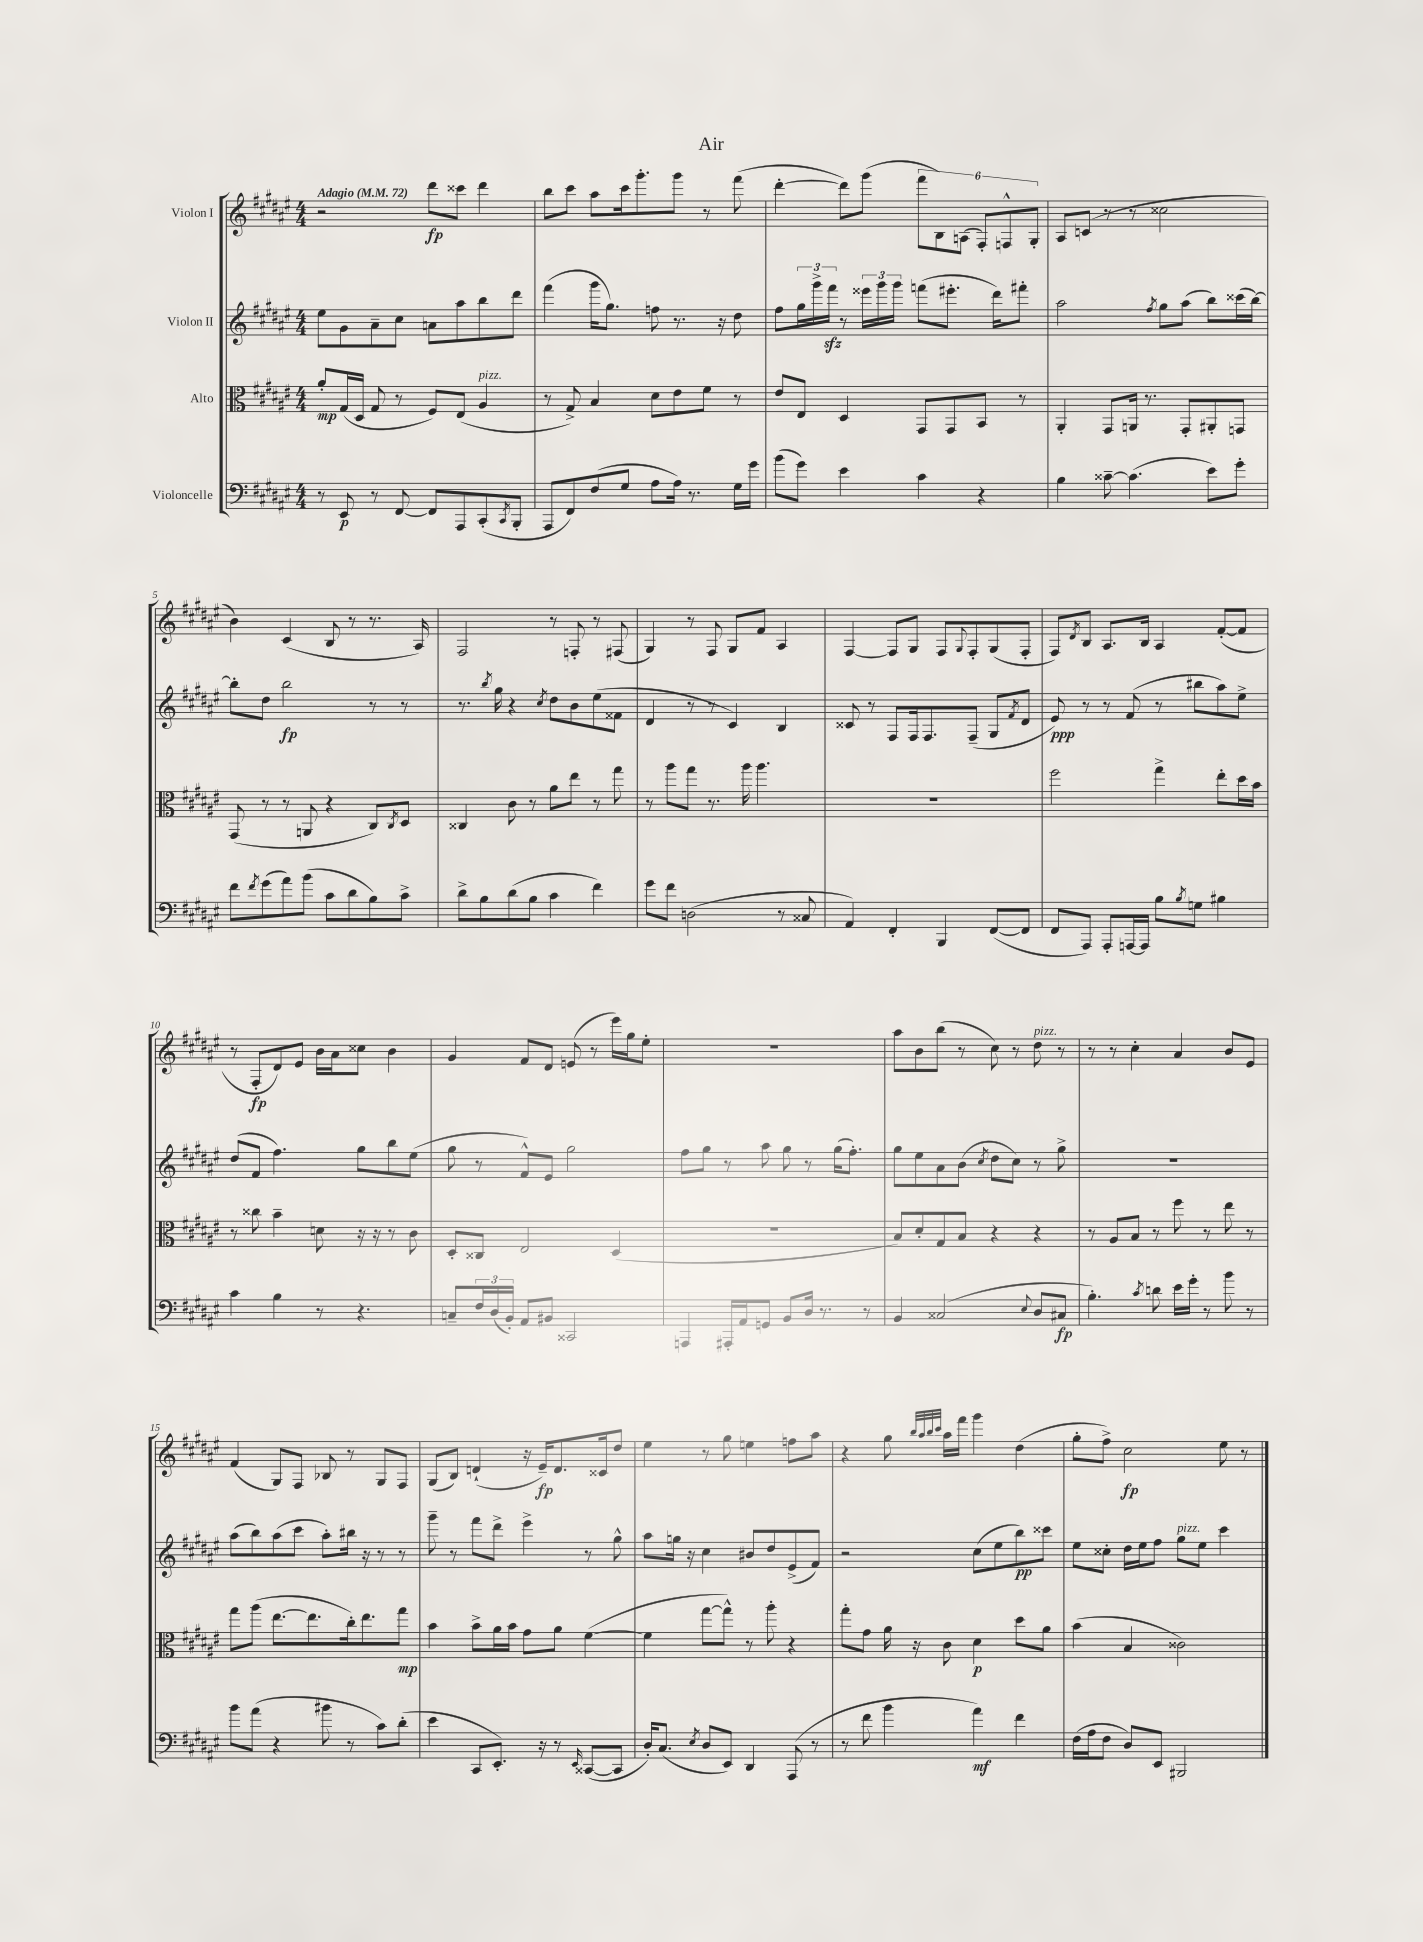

**kern	**kern	**kern	**kern
*staff4	*staff3	*staff2	*staff1
*clefF4	*clefC3	*clefG2	*clefG2
*k[f#c#g#d#a#e#]	*k[f#c#g#d#a#e#]	*k[f#c#g#d#a#e#]	*k[f#c#g#d#a#e#]
*M4/4	*M4/4	*M4/4	*M4/4
*MM72	*MM72	*MM72	*MM72
8r	8a#'/L	8ee#\L	2r
8EE#/	(16G#/L	8g#\	.
.	16D#/JJ	.	.
8r	8G#/	8a#~\	.
[8FF#/	8r	8cc#\J	.
8FF#/]L	8F#/L)	8a\L	8ddd#\L
8AAA#/	(8E#/J	8aa#\	8ccc##\J
(8CC#'/	4A#/	8bb\	4ddd#\
8qCC#/	.	.	.
8BBB'/J	.	8ddd#\J	.
=	=	=	=
8AAA#/L	8r	(4fff#\	8bb\L
8FF#/)	8G#^/)	.	8ccc#\J
(8F#/	4B/	16ggg#\LK	8aa#\L
.	.	8.gg#\J)	.
8G#/J	.	.	16ccc#\k
.	.	.	8.ggg#'\
8A#\L	8d#\L	8ff\	.
16A#\Jk)	8e#\	8.r	8ggg#\J
8.r	.	.	.
.	8f#\J	.	8r
.	.	16r	.
16G#\LL	8r	8dd#\	(8fff#\
16g#\JJ	.	.	.
=	=	=	=
(8b\L	8e#/L	8ff#\L	[4ddd#'\
8g#\J)	8E#/J	24gg#\L	.
.	.	24ggg#^\	.
.	.	24fff#\JJ	.
4e#\	4D#/	8r	8ddd#\]L)
.	.	24eee##\LL	(8ggg#\J
.	.	24ggg#\	.
.	.	24ggg#\JJ	.
4c#\	8GG#/L	(8fff\L	12fff#\L
.	.	.	12B\)
.	8GG#/	8.eee#'\J	.
.	.	.	(12A\J
4r	8BB/J	.	12F#'/L)
.	.	16ddd#\LK)	.
.	.	.	12F^^/
.	8r	8fff#'\J	.
.	.	.	12G#'/J
=	=	=	=
4B\	4AA#'/	2aa#\	8A#/L
.	.	.	(8c/J
[8c##~\	8GG#/L	.	8r
(4.c##\]	16AA/Jk	.	8r
.	8.r	.	.
.	.	8qff#/	.
.	.	8gg#\L	2cc##\
.	8GG#'/L	(8aa#\J	.
8e#\L)	8AA#'/	8bb\L)	.
8g#'\J	8GG/J	(16ccc##\L	.
.	.	[16bb\JJ)	.
=	=	=	=
8f#\L	(8GG#/	8bb'\]L	4b\)
8qf#/	.	.	.
(8g#\	8r	8dd#\J	.
8a#\)	8r	2bb\	(4c#/
(8b\J	8AA/	.	.
8c#\L	4r	.	8B/
8d#\	.	.	8r
8B\)	8C#/L)	8r	8.r
.	8qC#/	.	.
8c#^\J	8D#/J	8r	.
.	.	.	16A#/)
=	=	=	=
8d#^\L	4C##/	8.r	2F#/
8B\	.	.	.
.	.	8qbb/	.
.	.	16gg#\	.
(8d#\	8c#\	4r	.
8B\J	8r	.	.
.	.	8qcc#/	.
4c#\	8a#\L	8dd#\L	8r
.	8ee#\J	8b\	8F'/
4f#\)	8r	(8ee#\	8r
.	8gg#\	8f##\J	(8F#/
=	=	=	=
8g#\L	8r	4d#/	4G#/)
8f#\J	8aa#\L	.	.
(2D\	8gg#\J	8r	8r
.	8.r	8r	8F#/
.	.	4c#/)	8G#/L
.	16aa#\	.	.
.	4.aa#\	.	8f#/J
8r	.	4B/	4A#/
8C##/	.	.	.
=	=	=	=
4AA#/)	1r	8c##/	[4F#/
.	.	8r	.
4FF#'/	.	8F#/L	8F#/]L
.	.	16F#/k	8G#/J
.	.	8.F#/	.
4BBB/	.	.	8F#/L
.	.	.	8qqG#/
.	.	(8F#~/J	8F#'/
([8FF#/L	.	8G#/L	(8G#/
.	.	8qf#/	.
8FF#/]J	.	8d#/J	8F#'/J
=	=	=	=
8FF#/L	2ff#\	8e#/)	8F#/L)
.	.	.	8qd#/
8AAA#/J)	.	8r	8B/J
8AAA#'/L	.	8r	8.A#/L
[16AAA/L	.	(8f#/	.
16AAA/]JJ	.	.	16B/Jk
8B\L	4gg#^\	8r	4A#/
8qB/	.	.	.
8G\J	.	8bb#\L	.
4B#\	8ee#'\L	8aa#\)	([8f#'/L
.	16dd#\L	8ee#^\J	8f#/]J
.	16b\JJ	.	.
=	=	=	=
4c#\	8r	(8dd#/L	8r
.	8cc##\	8f#/J	8F#'/L
4B\	4b~\	4.ff#\)	8d#/)
.	.	.	8e#/J
8r	8d\	.	16b\LL
.	.	.	16a#\J
4.r	16r	8gg#\L	8cc##\J
.	16r	.	.
.	8r	8bb\	4b\
.	8c#\	(8ee#\J	.
=	=	=	=
8C~/L	8D#'/L	8gg#\	4g#/
24F#/L	8C##/J	8r	.
(24D#/	.	.	.
24BB'/JJ)	.	.	.
8AA#/L	2E#/	8f#^^/L)	8f#/L
8BB#/J	.	8e#/J	8d#/J
2CC##/	.	2gg#\	(8e/
.	.	.	8r
.	(4D#/	.	16eee#\LL)
.	.	.	16gg#\J
.	.	.	8ee#'\J
=	=	=	=
4AAA/	1r	8ff#\L	1r
.	.	8gg#\J	.
16AAA#'/LL	.	8r	.
16AA#/J	.	.	.
8GG/J	.	8aa#\	.
8BB/L	.	8gg#\	.
16D#/Jk	.	8r	.
8.r	.	.	.
.	.	(16gg#\LK	.
.	.	8.ff#'\J)	.
8r	.	.	.
=	=	=	=
4BB/	8B/L)	8gg#\L	8aa#\L
.	8d#'/	8ee#\	8b\
(2C##/	8G#/	8a#\	(8bb\J
.	8B/J	(8b\J	8r
.	.	8qcc#/	.
.	4r	8dd#\L	8cc#\)
.	.	8cc#\J)	8r
8qqE#/	.	.	.
8D#/L	4r	8r	8dd#\
8C#/J	.	8gg#^\	8r
=	=	=	=
4.B'\)	8r	1r	8r
.	8A#/L	.	8r
.	8B/J	.	4cc#'\
8qc#/	.	.	.
8d\	8r	.	.
16e#\LL	8ff#\	.	4a#/
16g#'\JJ	.	.	.
8r	8r	.	.
8b\	8ee#\	.	8b/L
8r	8r	.	8e#/J
=	=	=	=
8b\L	8gg#\L	(8aa#\L	(4f#/
(8a#\J	(8aa#\J	8bb\)	.
4r	[8.ee#\L	(8aa#\	8G#/L)
.	.	8ccc#\J	8F#/J
.	8.ee#\]	.	.
8b#\	.	8aa#'\L)	8B-/
8r	16cc#'\k)	16bb#\Jk	8r
.	8.ee#\	16r	.
8c#\L)	.	8r	8G#/L
(8d#'\J	8gg#\J	8r	8F#/J
=	=	=	=
4e#\	4b\	8ggg#~\	(8G#/L
.	.	8r	8B/J)
8CC#/L	8b^\L	8fff#\L	(4d`/
8.EE#'/J)	16a#\L	8ddd#^\J	.
.	16b\JJ	.	.
.	8g#\L	4eee#^\	16r
16r	.	.	16e#~/LK)
8r	8a#\J	.	8.d/
16qqEE#/	.	.	.
([8CC##/L	([4f#\	8r	.
.	.	.	16c##/k
8CC##/]J	.	8gg#^^\	8dd#/J
=	=	=	=
16D#'/LK)	4f#\]	8aa#\L	4ee#\
(8.C#/J	.	.	.
.	.	16gg\Jk	.
.	.	16r	.
8qE#/	.	.	.
8D#/L	[8gg#\L	4cc#\	8r
8EE#/J)	8gg#^^\]J)	.	8gg#\
4DD#/	8r	8b#/L	4ee\
.	8aa#'\	8dd#/	.
(8AAA#/	4r	(8e#^/	8ff\L
8r	.	8f#/J)	8aa#\J
=	=	=	=
8r	8gg#'\L	2r	4r
8f#\	8g#\J	.	.
4b\	16a#\	.	8gg#\
.	16r	.	.
.	.	.	32qqbb/LLL
.	.	.	32qqaa#/
.	.	.	32qqbb/
.	.	.	32qqccc#/JJJ
.	8c#\	.	16aa#\LL
.	.	.	16fff#\JJ
4a#\)	4d#\	(8cc#\L	4ggg#\
.	.	8ee#\	.
4f#\	8dd#\L	8bb\)	(4dd#\
.	8a#\J	8ccc##\J	.
=	=	=	=
(16F#\LL	(4b\	8ee#\L	8gg#'\L
16A#\J	.	.	.
8F#\J	.	8cc##'\J	8ff#^\J)
8D#/L)	4B/	16dd#\LL	2cc#\
.	.	16ee#\J	.
8EE#/J	.	8ff#\J	.
2BBB#/	2c##\)	8gg#\L	.
.	.	8ee#\J	.
.	.	4ccc#\	8ee#\
.	.	.	8r
==	==	==	==
*-	*-	*-	*-
